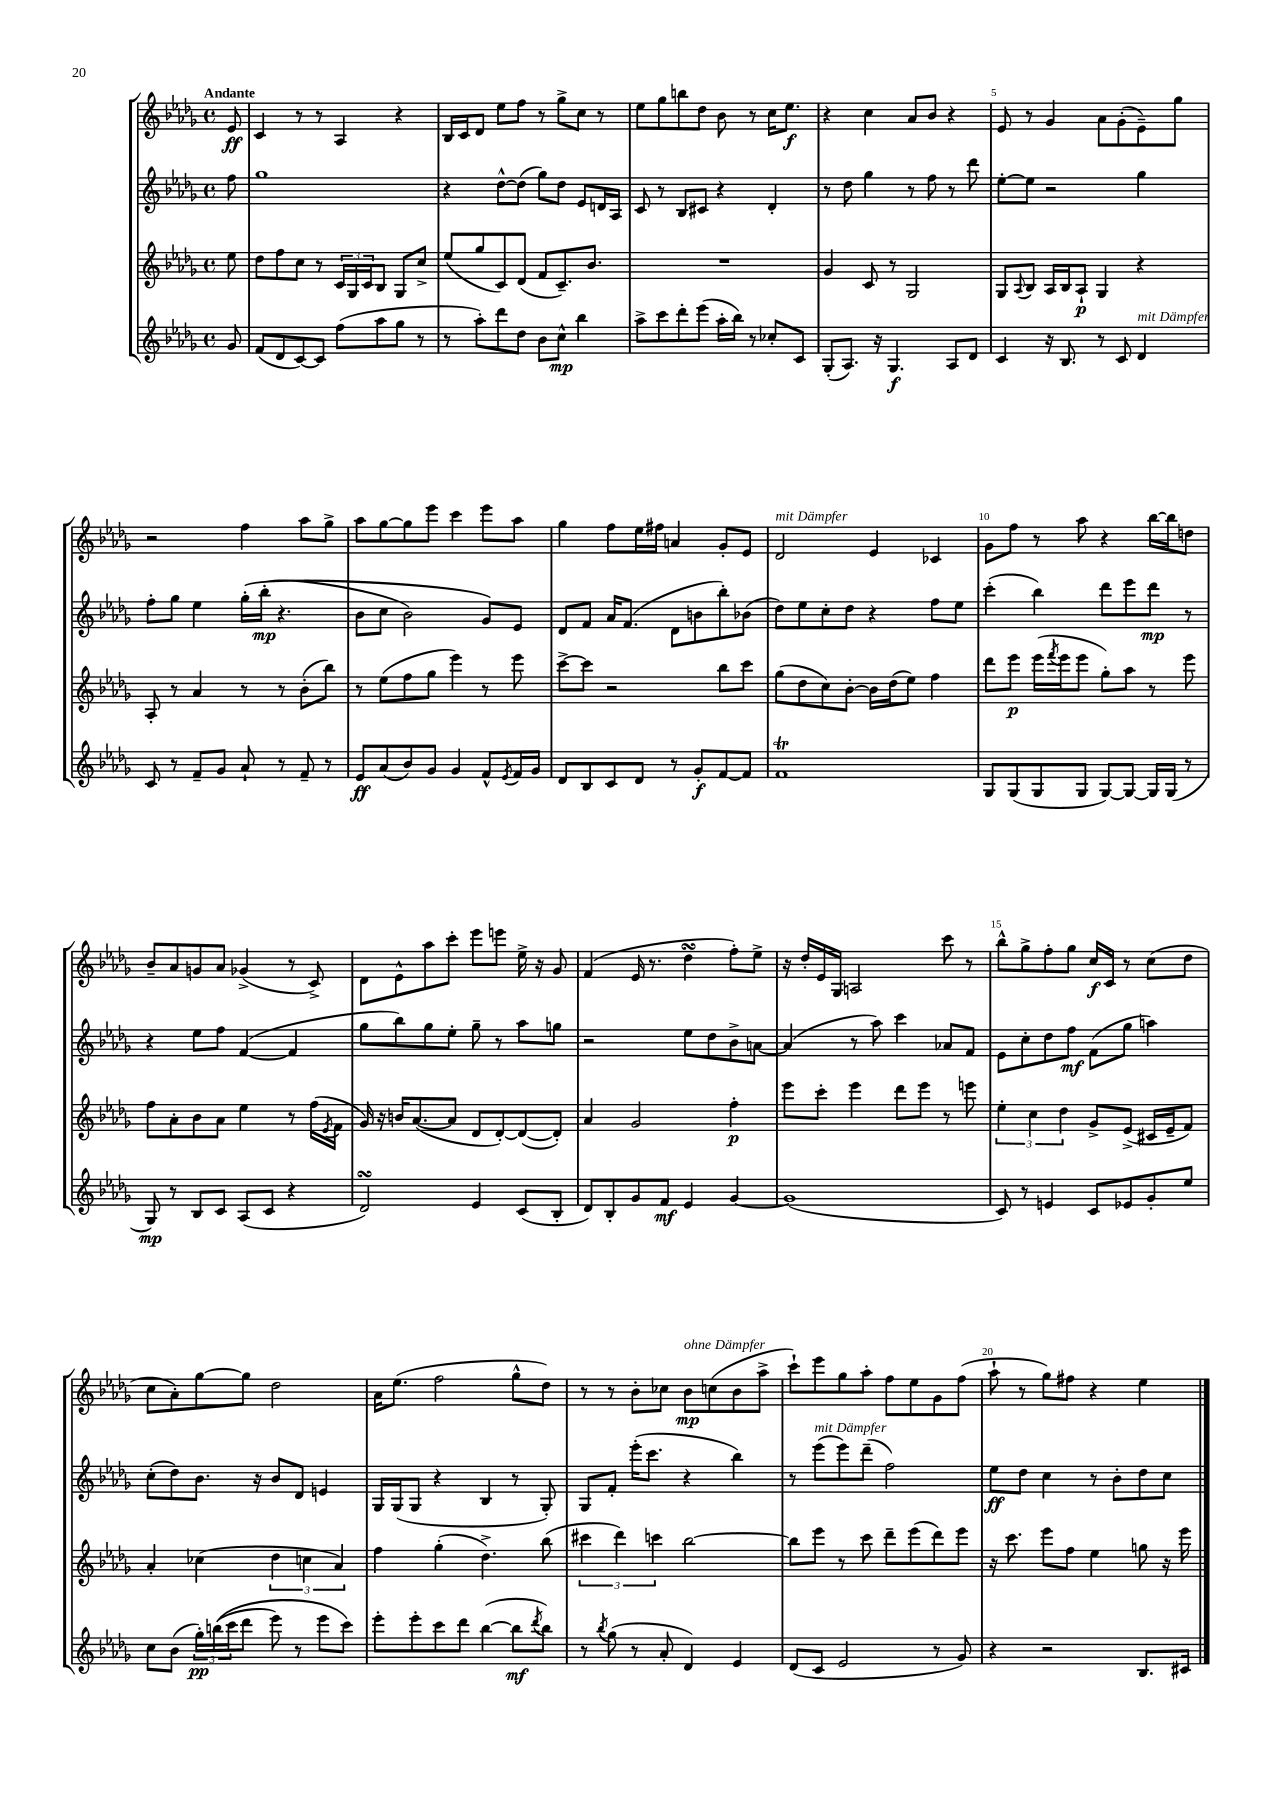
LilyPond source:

<<
\new StaffGroup <<
\new Staff = "s0" {
    \clef treble \key des \major \defaultTimeSignature \time 4/4 \partial 8 \tempo "Andante"
    ees'8\ff |
    c'4 r8 r8 aes4 r4 |
    bes16 c'16 des'8 ees''8 f''8 r8 ges''8-> c''8 r8 |
    ees''8 ges''8 b''8 des''8 bes'8 r8 c''16 ees''8.\f |
    r4 c''4 aes'8 bes'8 r4 |
    ees'8 r8 ges'4 aes'8 ges'8-.( ees'8--) ges''8 |
    r2 f''4 aes''8 ges''8-> |
    aes''8 ges''8~ ges''8 ees'''8 c'''4 ees'''8 aes''8 |
    ges''4 f''8 ees''16 fis''16 a'4 ges'8-. ees'8 |
    des'2^\markup { \italic "mit Dämpfer" } ees'4 ces'4 |
    ges'8 f''8 r8 aes''8 r4 bes''16~ bes''16 d''8 |
    bes'8-- aes'8 g'8 aes'8 ges'4->( r8 c'8->) |
    des'8 ees'8-^ aes''8 c'''8-. ees'''8 e'''8 ees''16-> r16 ges'8 |
    f'4( ees'16 r8. des''4\turn f''8-.) ees''8-> |
    r16 des''16-. ees'16 ges16 a2 c'''8 r8 |
    bes''8-^ ges''8-> f''8-. ges''8 c''16\f c'16 r8 c''8( des''8 |
    c''8 aes'8-.) ges''8~ ges''8 des''2 |
    aes'16 ees''8.( f''2 ges''8-^ des''8) |
    r8 r8 bes'8-. ces''8 bes'8\mp^\markup { \italic "ohne Dämpfer" } c''8( bes'8 aes''8-> |
    c'''8-!) ees'''8 ges''8 aes''8-. f''8 ees''8 ges'8 f''8( |
    aes''8-! r8 ges''8) fis''8 r4 ees''4 \bar "|." |
}
\new Staff = "s1" {
    \clef treble \key des \major \defaultTimeSignature \time 4/4 \partial 8
    f''8 |
    ges''1 |
    r4 des''8~-^ des''8( ges''8) des''8 ees'8 d'16 aes16 |
    c'8 r8 bes8 cis'8 r4 des'4-. |
    r8 des''8 ges''4 r8 f''8 r8 des'''8 |
    ees''8~-. ees''8 r2 ges''4 |
    f''8-. ges''8 ees''4 ges''16-.\( bes''16-.\mp( r4. |
    bes'8 c''8 bes'2) ges'8\) ees'8 |
    des'8 f'8 aes'16 f'8.( des'8 b'8 bes''8-.) bes'8( |
    des''8) ees''8 c''8-. des''8 r4 f''8 ees''8 |
    c'''4-.( bes''4) des'''8 ees'''8 des'''8\mp r8 |
    r4 ees''8 f''8 f'4~( f'4 |
    ges''8 bes''8) ges''8 ees''8-. ges''8-- r8 aes''8 g''8 |
    r2 ees''8 des''8 bes'8-> a'8~ |
    a'4( r8 aes''8) c'''4 aes'8 f'8 |
    ees'8 c''8-. des''8 f''8\mf f'8( ges''8 a''4) |
    c''8-.( des''8) bes'8. r16 bes'8 des'8 e'4 |
    ges16 ges16( ges8 r4 bes4 r8 ges8-.) |
    ges8 f'8-. ees'''16-.( c'''8. r4 bes''4) |
    r8 ees'''8^\markup { \italic "mit Dämpfer" }( ees'''8) des'''8--( f''2) |
    ees''8\ff des''8 c''4 r8 bes'8-. des''8 c''8 \bar "|." |
}
\new Staff = "s2" {
    \clef treble \key des \major \defaultTimeSignature \time 4/4 \partial 8
    ees''8 |
    des''8 f''8 c''8 r8 \tuplet 3/2 { c'16 ges16 c'16 } bes8 ges8 c''8-> |
    ees''8( ges''8 c'8) des'8( f'8 c'8.--) bes'8. |
    R1 |
    ges'4 c'8 r8 ges2 |
    ges8 \appoggiatura { aes8 } bes8 aes16 bes16 aes8-!\p ges4 r4 |
    aes8-. r8 aes'4 r8 r8 bes'8-.( bes''8) |
    r8 ees''8( f''8 ges''8 ees'''4) r8 ees'''8 |
    c'''8~-> c'''8 r2 bes''8 c'''8 |
    ges''8( des''8 c''8) bes'8~-. bes'16 des''16( ees''8) f''4 |
    des'''8 ees'''8\p ees'''16( \acciaccatura { f'''8 } ees'''16 ees'''8 ges''8-.) aes''8 r8 ees'''8 |
    f''8 aes'8-. bes'8 aes'8 ees''4 r8 f''16( \acciaccatura { ees'8 } f'16 |
    ges'16) r16 b'16 aes'8.~( aes'8 des'8 des'8~-.) des'8~( des'8-.) |
    aes'4 ges'2 f''4-.\p |
    ees'''8 c'''8-. ees'''4 des'''8 ees'''8 r8 e'''8 |
    \tuplet 3/2 { ees''4-. c''4 des''4 } ges'8-> ees'8->( cis'16 ees'16-- f'8) |
    aes'4-. ces''4( \tuplet 3/2 { des''4 c''4 aes'4) } |
    f''4 ges''4-.( des''4.->) bes''8( |
    \tuplet 3/2 { cis'''4 des'''4) c'''4 } bes''2~ |
    bes''8 ees'''8 r8 c'''8 des'''8-- ees'''8( des'''8) ees'''8 |
    r16 c'''8. ees'''8 f''8 ees''4 g''8 r16 ees'''16 \bar "|." |
}
\new Staff = "s3" {
    \clef treble \key des \major \defaultTimeSignature \time 4/4 \partial 8
    ges'8 |
    f'8( des'8 c'8~) c'8 f''8( aes''8 ges''8 r8 |
    r8 aes''8-.) des'''8 des''8 bes'8 c''8-^\mp bes''4 |
    aes''8-> c'''8 des'''8-. ees'''8( aes''16-. bes''16) r8 ces''8-. c'8 |
    ges8-.( aes8.) r16 ges4.\f aes8 des'8 |
    c'4 r16 bes8. r8 c'8 des'4^\markup { \italic "mit Dämpfer" } |
    c'8 r8 f'8-- ges'8 aes'8-! r8 f'8-- r8 |
    ees'8\ff aes'8( bes'8) ges'8 ges'4 f'8-^ \acciaccatura { ees'8 } f'16 ges'16 |
    des'8 bes8 c'8 des'8 r8 ges'8-.\f f'8~ f'8 |
    f'1\trill |
    ges8 ges8( ges8 ges8 ges8~) ges8~ ges16 ges16( r8 |
    ges8\mp) r8 bes8 c'8 aes8( c'8 r4 |
    des'2\turn) ees'4 c'8( bes8-. |
    des'8) bes8-. ges'8 f'8\mf ees'4 ges'4~ |
    ges'1( |
    c'8) r8 e'4 c'8 ees'8 ges'8-. ees''8 |
    c''8 bes'8( \tuplet 3/2 { ges''16-.\pp) b''16(\( c'''16 } des'''8 ees'''8) r8 ees'''8 c'''8\) |
    ees'''8-. ees'''8-. c'''8 des'''8 bes''4~( bes''8\mf \acciaccatura { des'''8 } bes''8) |
    r8 \acciaccatura { bes''8 } ges''8( r8 aes'8-. des'4) ees'4 |
    des'8( c'8 ees'2 r8 ges'8) |
    r4 r2 bes8. cis'16 \bar "|." |
}
>>
>>
\layout { \context { \Score \override BarNumber.break-visibility = ##(#f #t #t) barNumberVisibility = #(every-nth-bar-number-visible 5) } }
